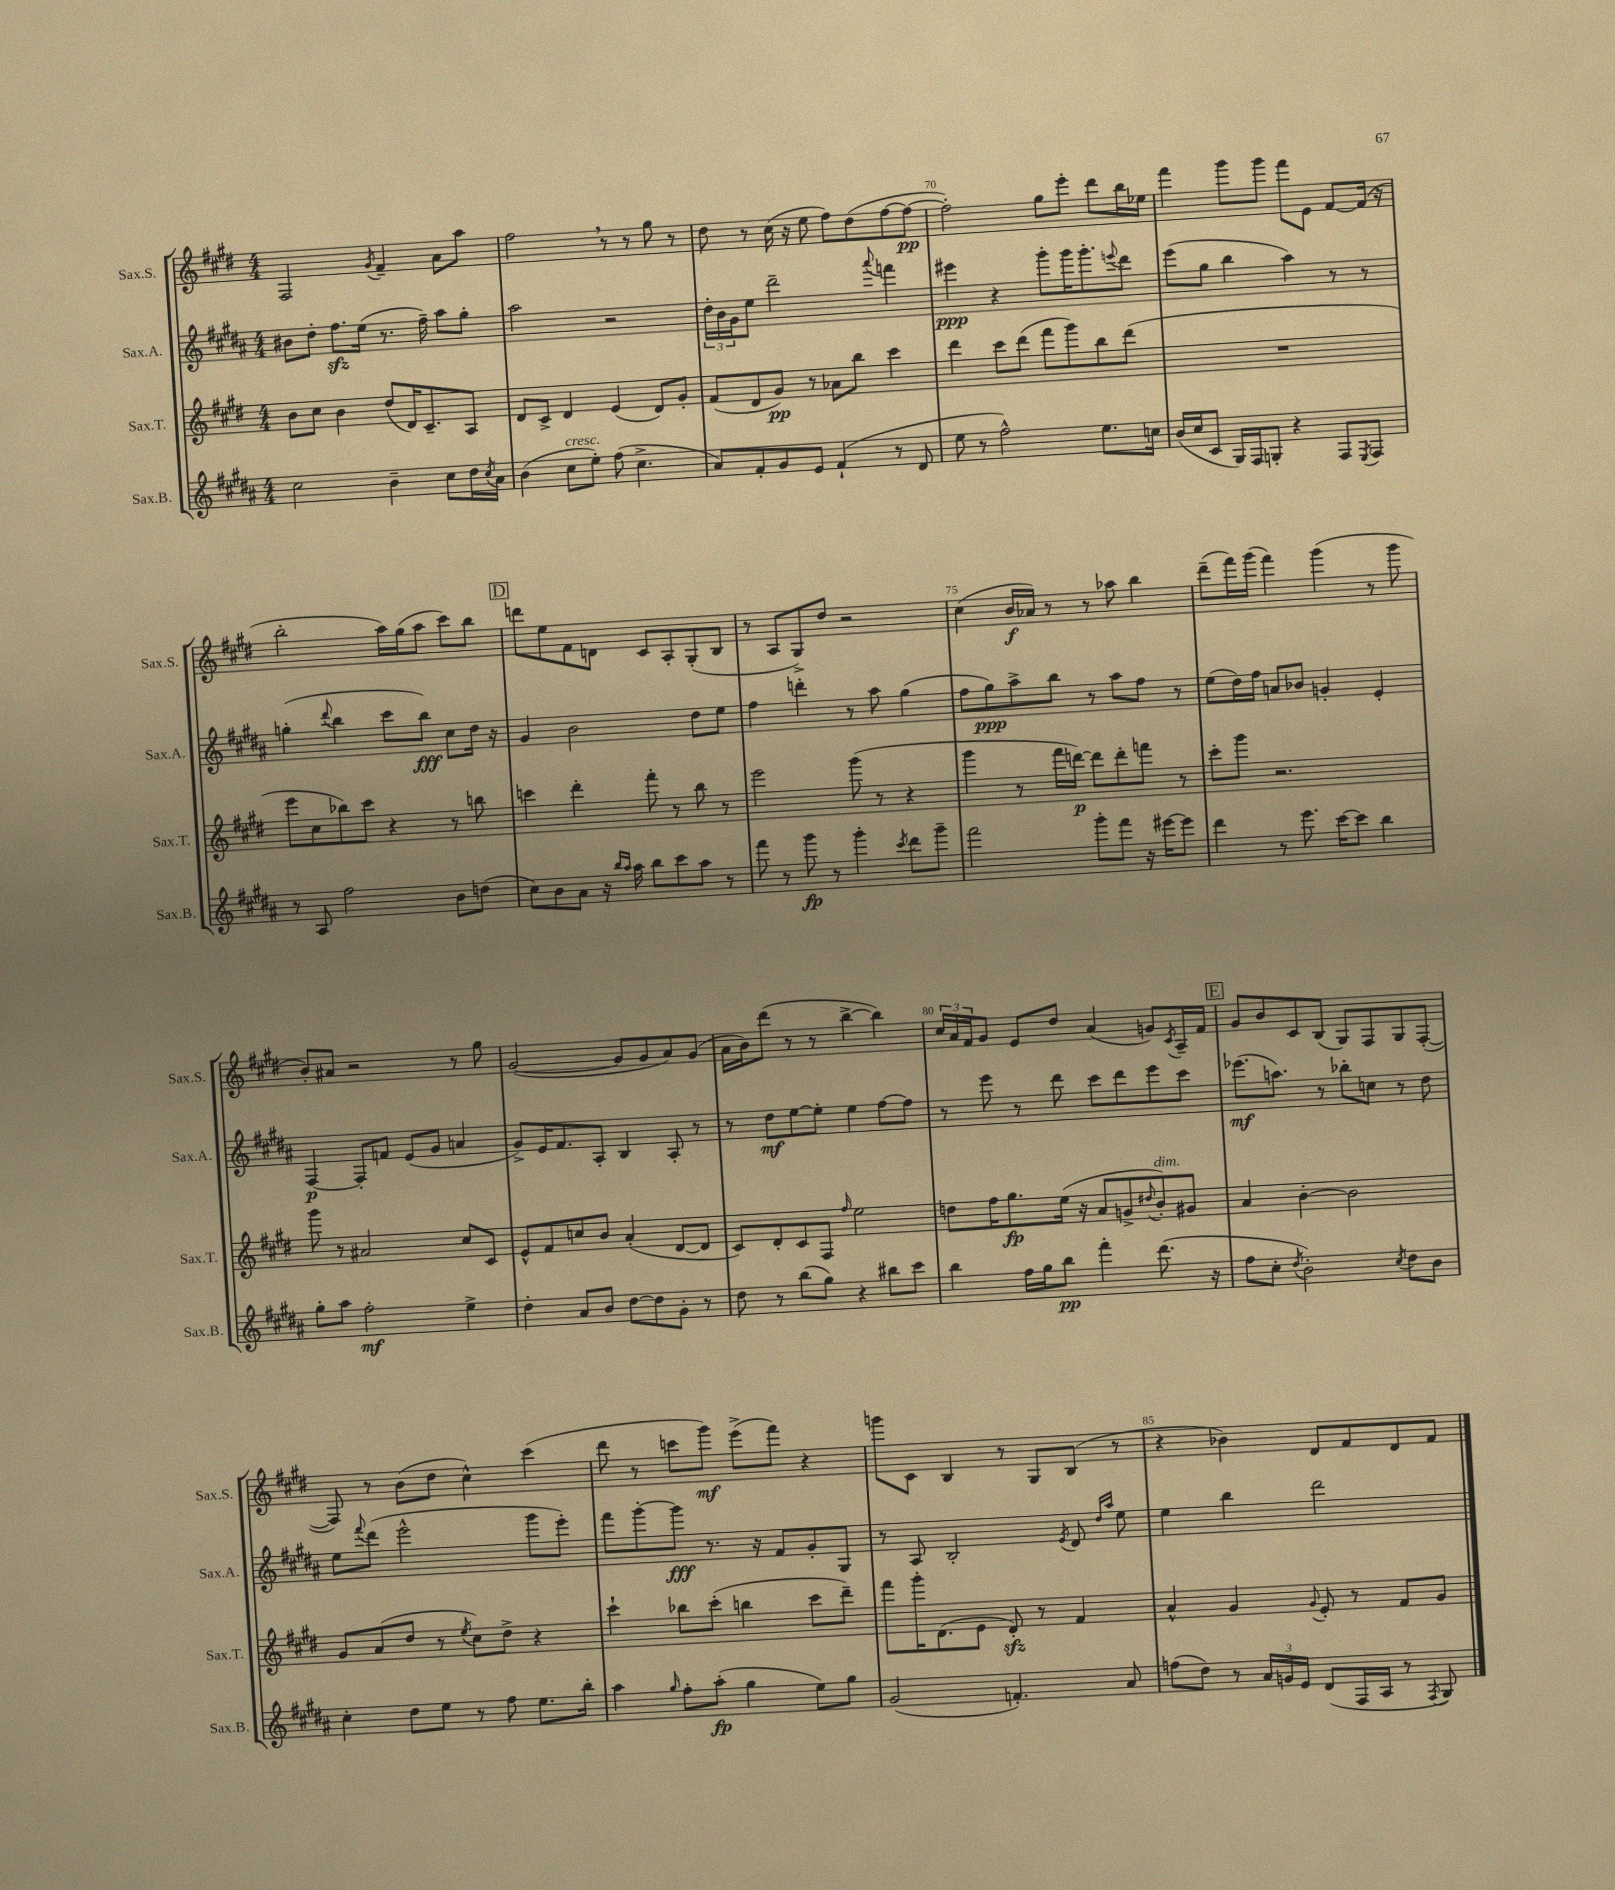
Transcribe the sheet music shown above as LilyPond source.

<<
\new StaffGroup <<
\new Staff = "s0" \with { instrumentName = "Sax.S." shortInstrumentName = "Sax.S." } {
    \clef treble \key e \major \numericTimeSignature \time 4/4
    fis2 \acciaccatura { gis'8 } fis'4-- a'8 a''8 |
    fis''2 \breathe r8 r8 gis''8 r8 |
    dis''8 r8 cis''16( r16 e''8 fis''8) dis''8( fis''8~ fis''8~\pp |
    fis''2-.) gis''8 e'''8-. dis'''8 b''16 ees''16 |
    fis'''4 gis'''8 gis'''8 fis'''8 e'8 fis'8~ fis'16( r16 |
    b''2-. a''16) gis''16( a''8 cis'''8) b''8 |
    \mark \markup { \box "D" } d'''8 e''8 fis'8 d'8 cis'8 a8-. gis8-.( b8 |
    r8 a8 gis8->) dis''8 r2 |
    cis''4( b'16\f aes'16) r8 r8 aes''8 b''4 |
    dis'''8--( fis'''16) gis'''16( fis'''4) gis'''4( r8 gis'''8 |
    b'8-.) ais'8 r2 r8 gis''8 |
    gis'2~( gis'8 gis'8 a'8) gis'8( |
    a'16 b'16) dis'''8( r8 r8 b''4~-> b''4) |
    \tuplet 3/2 { cis''16 a'16 fis'16 } gis'8 e'8 dis''8 a'4( g'8) \acciaccatura { cis'8 } a16-- fis'16 |
    \mark \markup { \box "E" } gis'8 b'8 cis'8 b8( gis8) fis8 gis8 fis8~-.( |
    fis8) r8 b'8( dis''8 cis''4-^) cis'''4( |
    dis'''8 r8 c'''8 gis'''8\mf) e'''8->( fis'''8) r4 |
    g'''8 cis'8 b4 r8 gis8 b8( r8 |
    r4 bes'4) dis'8 fis'8 dis'8 fis'8 \bar "|." |
}
\new Staff = "s1" \with { instrumentName = "Sax.A." shortInstrumentName = "Sax.A." } {
    \clef treble \key b \major \numericTimeSignature \time 4/4
    bis'8 dis''8-. fis''8.\sfz e''16( r8. fis''16--) ais''8 gis''8-. |
    ais''2 r2 |
    \tuplet 3/2 { dis''16-. b'16 gis'16 } e''8 dis'''2-- \appoggiatura { ais'''8 } f'''4 |
    eis'''4\ppp r4 gis'''8-. gis'''16 gis'''8.-. \appoggiatura { e'''8 } dis'''8 |
    e'''8( gis''8 b''4 ais''4) r8 r8 |
    g''4-.( \appoggiatura { dis'''8 } b''4 cis'''8 b''8\fff) cis''8 dis''16 r16 |
    \mark \markup { \box "D" } gis'4 b'2 dis''8 e''8 |
    fis''4 d'''4-. r8 ais''8 gis''4( |
    fis''8 gis''8\ppp) ais''8-> b''8 r8 ais''8 fis''8 r8 |
    e''8( dis''16) fis''16 a'8 bes'8 g'4-. e'4-. |
    fis4~\p fis8-. f'8 e'8( gis'8 a'4 |
    gis'8->) e'16 fis'8. ais8-. b4 ais8-. r8 |
    r8 dis''8\mf e''8~ e''8-. e''4 fis''8~ fis''8 |
    r8 e'''8 r8 dis'''8 cis'''8 dis'''8 e'''8 cis'''8 |
    \mark \markup { \box "E" } ees'''8.\mf( a''8.) r8 bes''8-. c''8 r8 dis''8 |
    e''8 \appoggiatura { fis'''8 } dis'''8( e'''2-^ gis'''8 e'''8-.) |
    fis'''8 gis'''8~-. gis'''8\fff r8. r16 fis'8 gis'8-. gis8 |
    r8 ais8 b2-. \acciaccatura { e'8 } dis'8 \grace { dis''16 ais''16 } e''8 |
    e''4 b''4 dis'''2 \bar "|." |
}
\new Staff = "s2" \with { instrumentName = "Sax.T." shortInstrumentName = "Sax.T." } {
    \clef treble \key e \major \numericTimeSignature \time 4/4
    b'8 cis''8 b'4 dis''8( dis'16) cis'8.-- a8 |
    dis'8 cis'8-> dis'4 e'4( dis'8) gis'8-. |
    fis'8( dis'8 gis'8\pp) r8 aes'8 b''8 cis'''4 |
    dis'''4 cis'''8 dis'''8( fis'''8 gis'''8) b''8 dis'''8( |
    R1 |
    e'''8 cis''8 bes''8) cis'''8 r4 r8 b''8 |
    \mark \markup { \box "D" } c'''4 dis'''4-. fis'''8-. r8 b''8 r8 |
    e'''2 gis'''8( r8 r4 |
    gis'''4 r8 fis'''16 d'''16~\p) d'''8 d'''8-. f'''8 r8 |
    cis'''8-. gis'''8 r2. |
    gis'''8 r8 ais'2 cis''8 cis'8 |
    e'8-^ fis'8 c''8 b'8 a'4-.( dis'8~ dis'8 |
    cis'8) dis'8-. cis'8 fis8 \grace { fis''16 } e''2 |
    d''8 fis''16 gis''8.\fp e''16( r16 a'8 g'8-> \appoggiatura { dis''8 } b'8-.^\markup { \italic "dim." }) gis'8 |
    \mark \markup { \box "E" } a'4 b'4~-. b'2 |
    gis'8 a'8( dis''8 r8 \acciaccatura { e''8 } cis''8) dis''8-> r4 |
    cis'''4-! bes''8 cis'''8-.( b''4 cis'''8 dis'''8--) |
    fis'''8 gis'''16-. dis'8.( e'8 dis'8-.\sfz) r8 fis'4 |
    a'4-^ gis'4 \appoggiatura { gis'8 } e'8-. r8 fis'8 gis'8 \bar "|." |
}
\new Staff = "s3" \with { instrumentName = "Sax.B." shortInstrumentName = "Sax.B." } {
    \clef treble \key b \major \numericTimeSignature \time 4/4
    cis''2 b'4-- cis''8 dis''16 \acciaccatura { cis''8 } ais'16 |
    b'4( cis''8^\markup { \italic "cresc." } e''8-.) fis''8( cis''4.-> |
    ais'8) fis'8-. gis'8 e'8 fis'4-!( r8 dis'8 |
    e''8 r8 fis''2-^) e''8. c''16 |
    b'16( cis''16 cis'8 gis16) fis16 g8-. r4 fis8 \acciaccatura { e8 } fis8 |
    r8 ais8 fis''2 b'8 d''8( |
    \mark \markup { \box "D" } cis''8) b'8 ais'8 r16 \grace { b''16 ais''16 } ais''16 b''8 cis'''8 ais''8 r8 |
    fis'''8 r8 gis'''8\fp r8 gis'''4-. \acciaccatura { cis'''8 } dis'''8 gis'''8-- |
    fis'''2 gis'''8-. fis'''8 r16 eis'''16~ eis'''8 |
    dis'''4 r8 e'''8. cis'''16~ cis'''8 b''4 |
    gis''8-. ais''8 fis''2-.\mf e''4-> |
    dis''4-. ais'8 b'8 dis''8~ dis''8 gis'8-. r8 |
    dis''8 r8 b''8( gis''8) r4 bis''8 cis'''8 |
    b''4 fis''16 gis''16 b''8\pp fis'''4-. dis'''8.( r16 |
    \mark \markup { \box "E" } fis''8 cis''8-. \acciaccatura { dis''8 } b'2-.) \acciaccatura { cis''8 } dis''8 b'8 |
    cis''4-. dis''8 e''8 r8 fis''8 e''8. b''16-. |
    ais''4 \grace { gis''16 } fis''8-. ais''8-.\fp( gis''4 e''8) gis''8 |
    gis'2( f'4.-.) ais'8 |
    f''8( dis''8) r8 \tuplet 3/2 { ais'16 g'16 e'16 } dis'8( fis16 ais16 r8 \acciaccatura { fis8 } gis8) \bar "|." |
}
>>
>>
\layout { \context { \Score currentBarNumber = #67 \override BarNumber.break-visibility = ##(#f #t #t) barNumberVisibility = #(every-nth-bar-number-visible 5) } }
